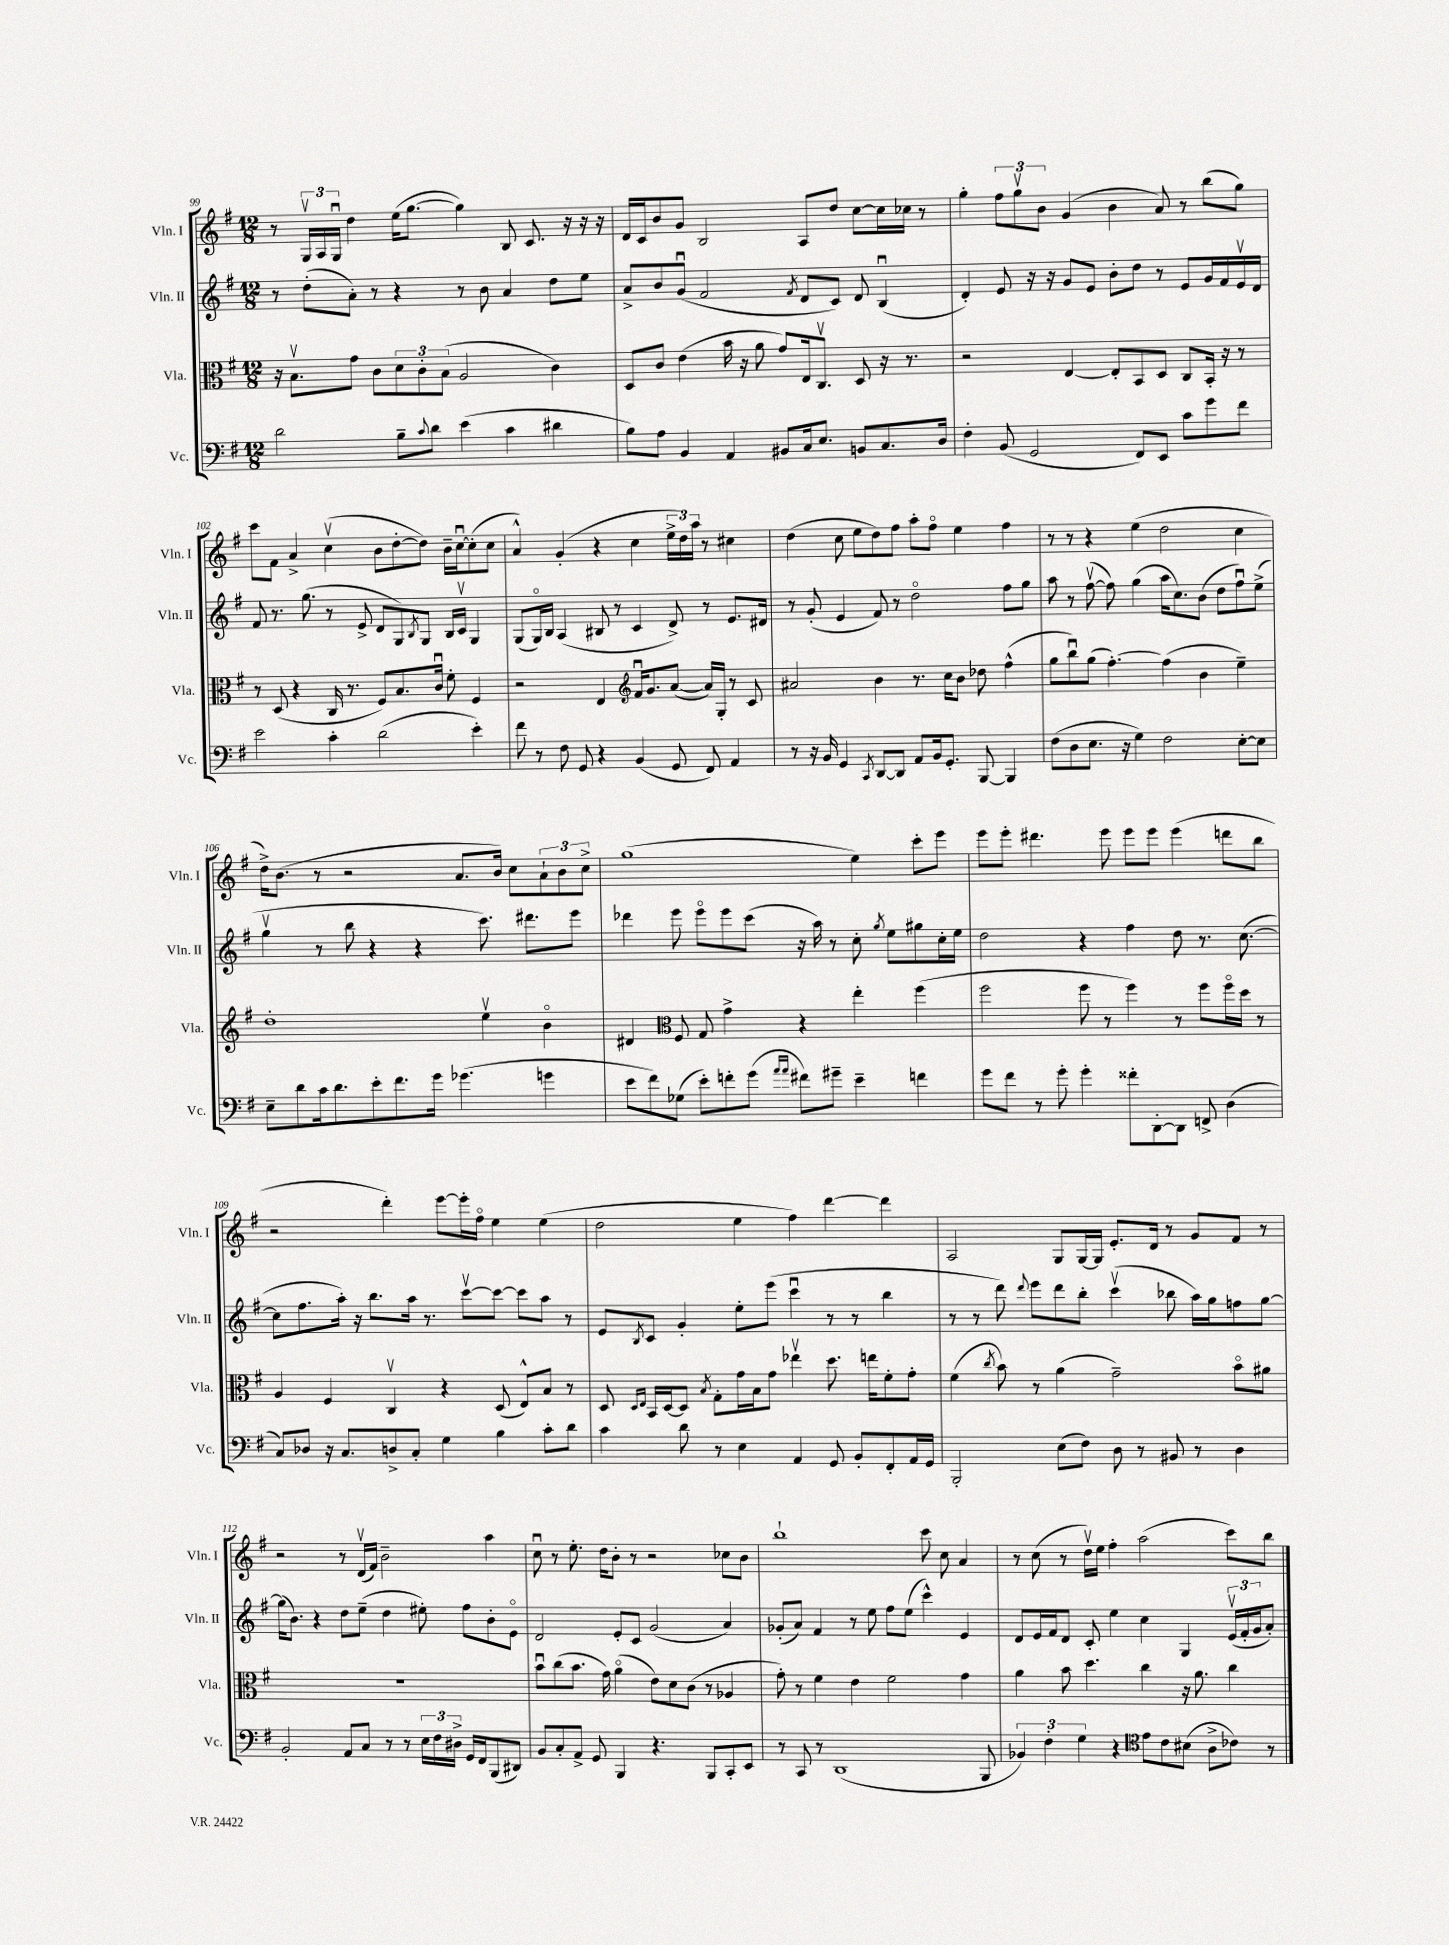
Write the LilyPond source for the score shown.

<<
\new StaffGroup <<
\new Staff = "s0" \with { instrumentName = "Vln. I" shortInstrumentName = "Vln. I" } {
    \clef treble \key g \major \numericTimeSignature \time 12/8
    r8 \tuplet 3/2 { g16\upbow a16 g16\downbow } d''4 e''16( g''8.~ g''4) b8 c'8. r16 r16 r16 |
    d'16 c'16 b'8 g'8 b2 a8 d''8 c''8~ c''16 ces''16 r8 |
    g''4-. \tuplet 3/2 { fis''8 g''8\upbow b'8 } g'4( b'4 a'8) r8 b''8( g''8) |
    c'''8 fis'8 a'4-> c''4\upbow( b'8 d''8~-. d''8) b'16-- c''16~\downbow c''8-.( c''8 |
    a'4-^) g'4-.( r4 c''4 \tuplet 3/2 { e''16-> d''16) a''16 } r8 cis''4 |
    d''4( c''8 e''8 d''8) fis''8 a''8-. fis''8\flageolet e''4 fis''4 |
    r8 r8 r4 e''4( d''2 c''4 |
    d''16->) b'8.( r8 r2 a'8. b'16) c''8 \tuplet 3/2 { a'8-! b'8 c''8-> } |
    g''1( e''4) c'''8-. e'''8 |
    e'''8 e'''8-. dis'''4. e'''8 e'''8 e'''8 e'''4( d'''8 b''8 |
    r2 d'''4-.) e'''8~ e'''16-. fis''16\flageolet e''4 e''4( |
    d''2 e''4 fis''4) d'''4~ d'''4 |
    a2 g8 g16~ g16 e'8.-. d'16 r8 g'8 fis'8 r8 |
    r2 r8 d'16\upbow( fis'16) b'2-- a''4 |
    c''8\downbow r8 e''8.-. d''16 b'8-. r8 r2 ces''8 b'8 |
    b''1-! c'''8 c''8 a'4 |
    r8 c''8( r8 d''16\upbow) e''16 fis''4-. a''2( c'''8) b''8 \bar "|." |
}
\new Staff = "s1" \with { instrumentName = "Vln. II" shortInstrumentName = "Vln. II" } {
    \clef treble \key g \major \numericTimeSignature \time 12/8
    r8 d''8-.( a'8-.) r8 r4 r8 b'8 a'4 d''8 e''8 |
    a'8-> b'8 g'8\downbow( fis'2 \acciaccatura { fis'8 } d'8 c'8) d'8 b4\downbow( |
    d'4-.) e'8 r16 r16 g'8 e'8 b'8-. d''8 r8 e'8 g'16 fis'16 e'16\upbow d'16 |
    fis'8 r8. g''8.( r8 e'8-> d'8 g8) \acciaccatura { b8 } g8 b16 c'16\upbow g4 |
    g8( g16\flageolet) b16 a4( bis8 r8 c'4 d'8->) r8 e'8. dis'16 |
    r8 g'8-.( e'4 fis'8) r8 d''2\flageolet fis''8 g''8 |
    a''8 r8 fis''8~\upbow( fis''8) g''4( a''16 c''8.) b'8( d''8 fis''8\downbow) e''8->( |
    g''4\upbow r8 b''8 r4 r4 c'''8.) dis'''8. e'''8 |
    des'''4 e'''8 e'''8\flageolet e'''8 c'''8( r16 a''16) r8 c''8-. \acciaccatura { g''8 } e''8 gis''8 c''16-. e''16 |
    d''2 r4 fis''4 d''8 r8. c''8.~( |
    c''8 fis''8. a''16-.) r16 b''8. a''16 r8. c'''8~\upbow c'''8~ c'''8 a''8 r8 |
    e'8 \acciaccatura { b8 } c'8 g'4-. e''8-. e'''8( c'''4\downbow r8 r8 b''4 |
    r8 r8 d'''8) \appoggiatura { d'''8 } e'''8 d'''8 b''8-. c'''4\upbow( bes''8 a''16) g''16 f''8 g''8~ |
    g''16( b'8.) r4 d''8 e''8--( d''4 eis''8-.) fis''8 b'8-. e'8\flageolet |
    d'2 e'8-. c'8 g'2( a'4) |
    ges'8-.( a'8) fis'4 r8 e''8 fis''8 e''8( c'''4-^) e'4 |
    d'8 e'16 fis'16 d'8 c'8-. e''4 c''4 g4 \tuplet 3/2 { e'16\upbow( fis'16-. g'16 } a'8-.) \bar "|." |
}
\new Staff = "s2" \with { instrumentName = "Vla." shortInstrumentName = "Vla." } {
    \clef alto \key g \major \numericTimeSignature \time 12/8
    r16 b8.\upbow g'8 c'8 \tuplet 3/2 { d'8 c'8-. b8( } a2 c'4) |
    d8 c'8 e'4( b'16 r16 a'8 g'8) e16 c8.\upbow d8 r16 r8. |
    r2 e4~ e8-. b,8 d8 c8 b,16-. r16 r8 |
    r8 d8( r4 c16 r8. fis8) b8. c'16\downbow fis'8-. fis4 |
    r2 e4 \clef treble fis'16\downbow g'8. a'8~( a'16) g16-. r8 c'8 |
    ais'2 b'4 r8. c''16 b'8 des''8 fis''4-^( |
    g''8 b''8\downbow) g''8( fis''4.~-.) fis''4( b'4 e''4--) |
    d''1-. e''4\upbow b'4\flageolet |
    dis'4 \clef alto fis8 g8 g'4-> r4 e''4-. fis''4( |
    fis''2 fis''8 r8 fis''4) r8 fis''8 fis''16\flageolet d''16 r8 |
    a4 fis4 c4\upbow r4 d8( e8-^) b8 r8 |
    d8 \grace { d16 e16 } b,16 d16~ d8 \acciaccatura { b8 } g8-. g'16 b16 g'8 ees''4\upbow d''8. e''16 fis'8-. g'8-. |
    fis'4( \acciaccatura { c''8 } b'8) r8 a'4( g'2--) b'8\flageolet ais'8 |
    R1. |
    b'8\downbow c''8( b'8. g'16) a'4\flageolet( e'8) d'8 c'8( r8 aes4 |
    g'8-.) r8 fis'4 e'4 fis'2 g'4 |
    a'4 b'8 d''4. c''4 r16 a'8. c''4 \bar "|." |
}
\new Staff = "s3" \with { instrumentName = "Vc." shortInstrumentName = "Vc." } {
    \clef bass \key g \major \numericTimeSignature \time 12/8
    d'2 b8-- \appoggiatura { c'8 } d'8 e'4( c'4 dis'4 |
    b8) a8 b,4 a,4 bis,8 c16 e8. b,8 c8. d16 |
    fis4-. b,8( g,2 fis,8) e,8 c'8 g'8 fis'8 |
    e'2 c'4-. d'2( e'4-.) |
    fis'8 r8 fis8 g,8 r4 b,4( g,8 fis,8) a,4 |
    r8 r16 b,16 g,4 \acciaccatura { c,8 } d,8~ d,8 a,8 b,16 g,8.-. b,,8~ b,,4 |
    fis8( d8 e8. r16 g4) fis2 e8~-. e8 |
    e8-- d'8 c'16 d'8. e'8-. fis'8. g'16 ges'4.( g'4 |
    e'8 fis'8) ges8( e'8-.) f'8-. g'8( \grace { a'16 a'16 } fis'8) gis'8-- e'4-- f'4 |
    g'8 fis'8 r8 g'8-. g'4-. fisis'8-. d,8~-. d,8 f,8-> d4( |
    c8) des8 r16 c8. d8-> c8-. g4 b4 c'8-. d'8 |
    c'4 d'8 r8 e4 a,4 g,8 b,8-. fis,8-. a,16 g,16 |
    b,,2-. e8( fis8) d8 r8 bis,8 r8 d4 |
    b,2-. a,8 c8 r8 r8 \tuplet 3/2 { e16 fis16 dis16-> } g,16 fis,16 b,,8( dis,8) |
    b,8 c8-. a,8-> g,8 b,,4 r4. b,,8 c,8-. e,8 |
    r8 c,8 r8 d,1( b,,8 |
    \tuplet 3/2 { bes,4) fis4-. g4 } r4 \clef tenor e'8 c'8 bis8( a8-> ces'8) r8 \bar "|." |
}
>>
>>
\layout { \context { \Score currentBarNumber = #99 } }
